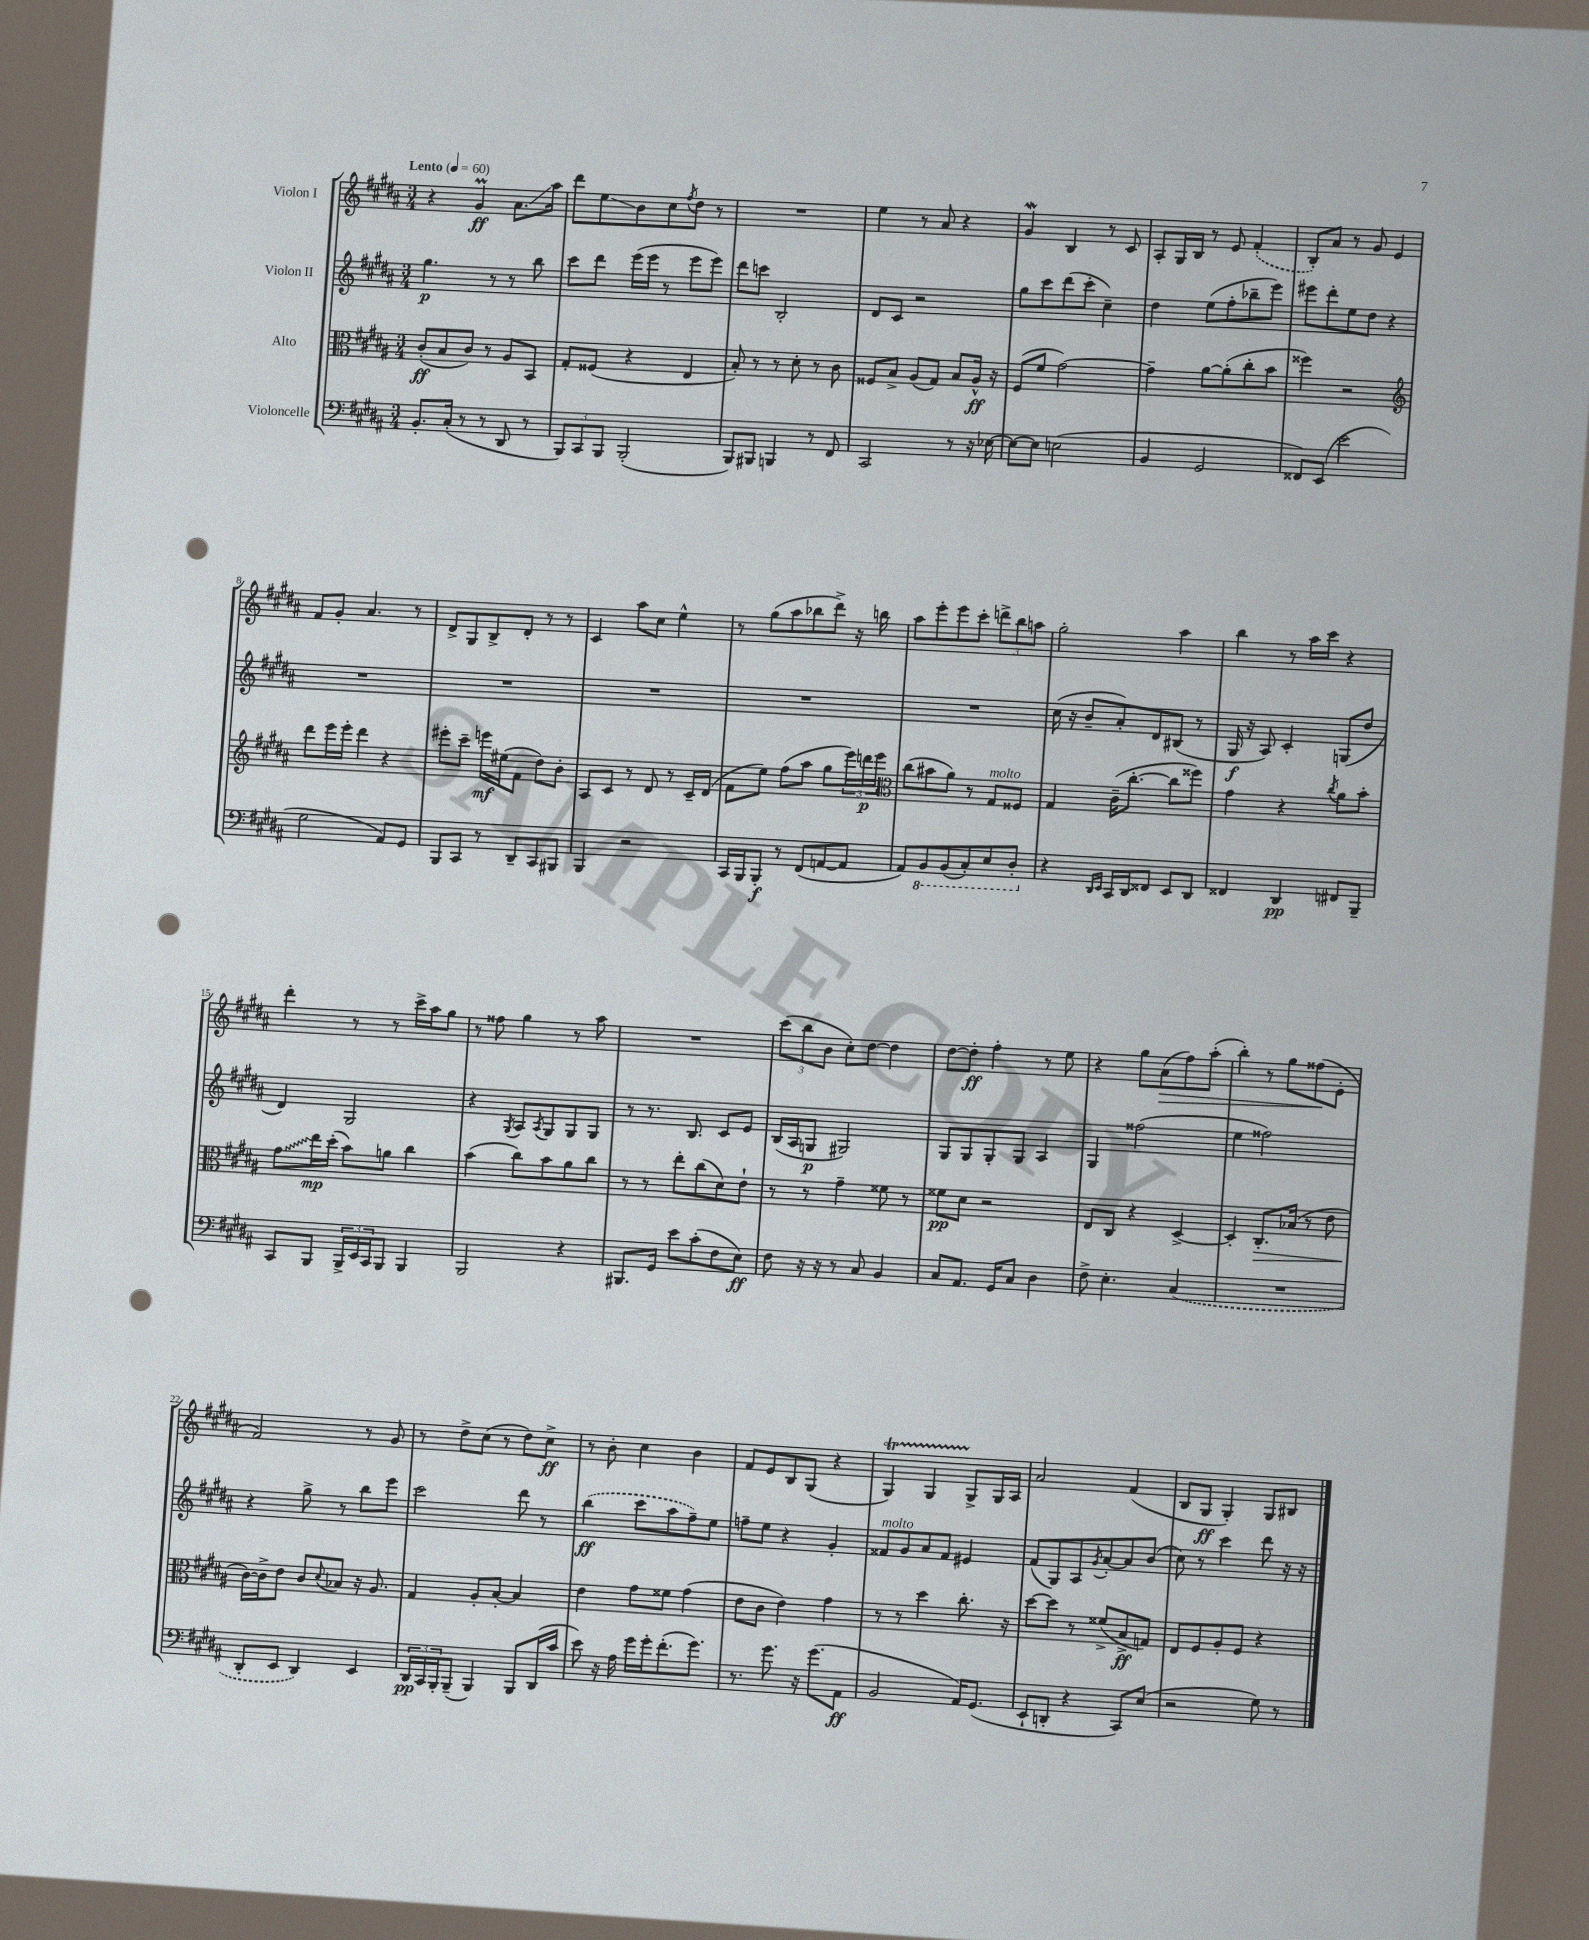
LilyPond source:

<<
\new StaffGroup <<
\new Staff = "s0" \with { instrumentName = "Violon I" } {
    \clef treble \key b \major \numericTimeSignature \time 3/4 \tempo "Lento" 4 = 60
    r4 gis'4\prall\ff ais'8.\glissando ais''16 |
    dis'''8 e''8\glissando b'8 cis''8 \acciaccatura { fis''8 } dis''8 r8 |
    R2. |
    e''4 r8 ais'8 r4 |
    gis'4\mordent b4 r8 cis'8 |
    ais8-. gis16 b16 r8 e'8 \once \slurDashed fis'4-.( |
    b8-.) ais'8 r8 gis'8 e'4 |
    fis'8 gis'8-. ais'4. r8 |
    dis'8-> gis8 b8-> dis'8-. r8 r8 |
    cis'4 ais''8 cis''8 e''4-^ |
    r8 gis''8( ais''8 bes''8 dis'''8->) r16 b''16 |
    ais''8 e'''8-. e'''8 cis'''8-. \tuplet 3/2 { d'''8-> b''8 a''8 } |
    gis''2-. ais''4 |
    b''4 r8 ais''16 cis'''16 r4 |
    dis'''4-. r8 r8 cis'''16-> ais''16 gis''8 |
    r8 fisis''8 gis''4 r8 ais''8 |
    R2. |
    \tuplet 3/2 { cis'''8( b''8 b'8 } cis''8-.) dis''8~ dis''4 |
    dis''8~ dis''8-.\ff fis''4-. r8 e''8 |
    r4 gis''8 ais'8\>( fis''8) ais''8-.( |
    b''4-.) r8 gis''8 fisis''8\!( e'8-. |
    fis'2) r8 gis'8 |
    r8 dis''8-> cis''8( r8 dis''8) cis''8->\ff |
    r8 b'8-. cis''4 b'4 |
    fis'8 e'8 b8 gis8( r4 |
    gis4\startTrillSpan) gis4 gis8->\stopTrillSpan gis16 ais16 |
    ais'2 fis'4( |
    b8 gis8\ff gis4-.) gis8 bis8 \bar "|." |
}
\new Staff = "s1" \with { instrumentName = "Violon II" } {
    \clef treble \key b \major \numericTimeSignature \time 3/4
    gis''4.\p r8 r8 b''8 |
    cis'''8 dis'''8 e'''16( e'''16 r8 e'''8 e'''8) |
    dis'''8 c'''8 b2-. |
    dis'8 cis'8 r2 |
    gis''8 cis'''8 dis'''8( cis'''8-. cis''4--) |
    dis''4 e''8( fis''8-. bes''8-- e'''8) |
    eis'''8 dis'''8-. e''8 dis''8 r4 |
    R2. |
    R2. |
    R2. |
    R2. |
    R2. |
    cis''16( r16 b'8-- ais'8-.) dis'8 bis8( r8 |
    gis16\f r16 ais8) cis'4-. g8( dis''8 |
    dis'4) gis2 |
    r4 \acciaccatura { gis8 } ais8 \acciaccatura { ais8 } gis8 gis8 gis8 |
    r8 r8. b8. cis'8 e'8 |
    b16( ais16 g8\p gis2) |
    gis8 gis8 gis8-. gis8 ais4 |
    gis4 fisis''2( |
    e''4 fisis''2) |
    r4 gis''8-> r8 b''8 e'''8 |
    cis'''2 dis'''8 r8 |
    \once \slurDashed b''4\ff( cis'''8 ais''8 fis''8--) e''8 |
    f''8-- e''8 r4 gis'4-. |
    fisis'8^\markup { \italic "molto" } gis'8 ais'8 fisis'8 eis'4 |
    fis'8( gis8) ais8 \acciaccatura { gis'8 } ais'8~-. ais'8 b'8( |
    cis''8) r8 cis'''4 dis'''8 r16 r16 \bar "|." |
}
\new Staff = "s2" \with { instrumentName = "Alto" } {
    \clef alto \key b \major \numericTimeSignature \time 3/4
    cis'8-.\ff( b8 cis'8) r8 ais8 b,8 |
    gis8-. fisis8( r4 e4 |
    b8-.) r8 r8 dis'8-. r8 cis'8 |
    fisis8 b8-> ais8( gis8) b8 ais16-^\ff r16 |
    fis8( fis'8 gis'2~) |
    gis'4-- ais'8~ ais'8-.( cis''8-. b'8 |
    fisis''4) r2 |
    \clef treble dis'''8 e'''16 e'''16-. dis'''4 r4 |
    eis'''8-. cis'''8-- e'''16\mf eis''16( fis'8 dis''8) b'8-. |
    ais8 cis'8 r8 dis'8 r8 cis'16-- dis'16( |
    fis'8 e''8) fis''8( ais''8 gis''8 \tuplet 3/2 { e'''16) d'''16\p e'''16 } |
    \clef alto cis''8( bis'8 ais'8) r8 gis8^\markup { \italic "molto" } fisis8 |
    gis4 cis'16--( cis''8.~-. cis''8 fisis''8) |
    gis'4 r4 \acciaccatura { cis''8 } ais'8 b'8-. |
    \once \override Glissando.style = #'zigzag gis'8\glissando e''16\mp dis''16-.( b'8) a'8 cis''4 |
    b'4( cis''8) b'8 ais'8 cis''8 |
    r8 r8 e''8-. cis''8( dis'8) e'8-! |
    r8 r8 gis'4-- fisis'8 r8 |
    fisis'8\pp dis'8 r2 |
    e8 cis8 r4 dis4~-> |
    dis4-. cis8.-.\> bes16( r8 e'8 |
    cis'16~\!) cis'16-> e'8 cis'8 \appoggiatura { dis'8 } bes8 r16 ais8. |
    gis4 ais8-. b8~-. b4 |
    e'4 gis'8 fisis'8 gis'4( |
    e'8 cis'8 e'4) gis'4 |
    r8 r8 dis''4 cis''8.-. r16 |
    dis''8~ dis''8 r8 fisis'8->( b8->\ff g8) |
    e8 fis8 ais8-. fis8 r4 \bar "|." |
}
\new Staff = "s3" \with { instrumentName = "Violoncelle" } {
    \clef bass \key b \major \numericTimeSignature \time 3/4
    b,8.-. cis16-.( r8 r8 dis,8 r8 |
    \tuplet 3/2 { b,,8) cis,8 b,,8 } b,,2-.( |
    b,,8) bis,,8 b,,4 r8 fis,8 |
    cis,2 r8 r16 ees16~ |
    ees8~ ees8 e2( |
    b,4 gis,2 |
    fisis,8) e,8( e'2 |
    gis2 ais,8) gis,8 |
    b,,8 cis,8 r8 dis,8-- cis,8 bis,,8 |
    b,,4 r2 |
    cis,16 b,,16 b,,8-.\f r8 fis,8( a,8~ a,8 |
    ais,8) \ottava #-1 b,,8 b,,8( cis,8-.) e,8 dis,8-. \ottava #0 |
    r4 \grace { dis,16 e,16 } cis,16 dis,16 fisis,8 e,8 dis,8 |
    fisis,4 dis,4\pp fis,8 b,,8-- |
    cis,8 b,,8 \tuplet 3/2 { b,,16-> e,16 cis,16 } b,,8 b,,4 |
    b,,2 r4 |
    bis,,8. gis,16 e'8 cis'8-.( fis8 e8\ff) |
    fis8 r16 r16 r8 cis8 b,4 |
    cis8 ais,8. gis,16 cis8 dis4 |
    fis8-> e4.-. \once \slurDashed cis4( |
    R2. |
    dis,8-. e,8 dis,4) e,4 |
    \tuplet 3/2 { dis,16\pp cis,16 b,,16-. } b,,8--( b,,4) b,,8 dis,16( cis'16 |
    e'8) r16 ais16 gis'16 gis'16-. fis'8.-.( gis'8.) |
    r8. gis'8. r16 gis'8.( ais,8\ff |
    b,2 ais,16) gis,8.( |
    e,8-! d,8-. r4 cis,8) e8( |
    r2 gis8) r8 \bar "|." |
}
>>
>>
